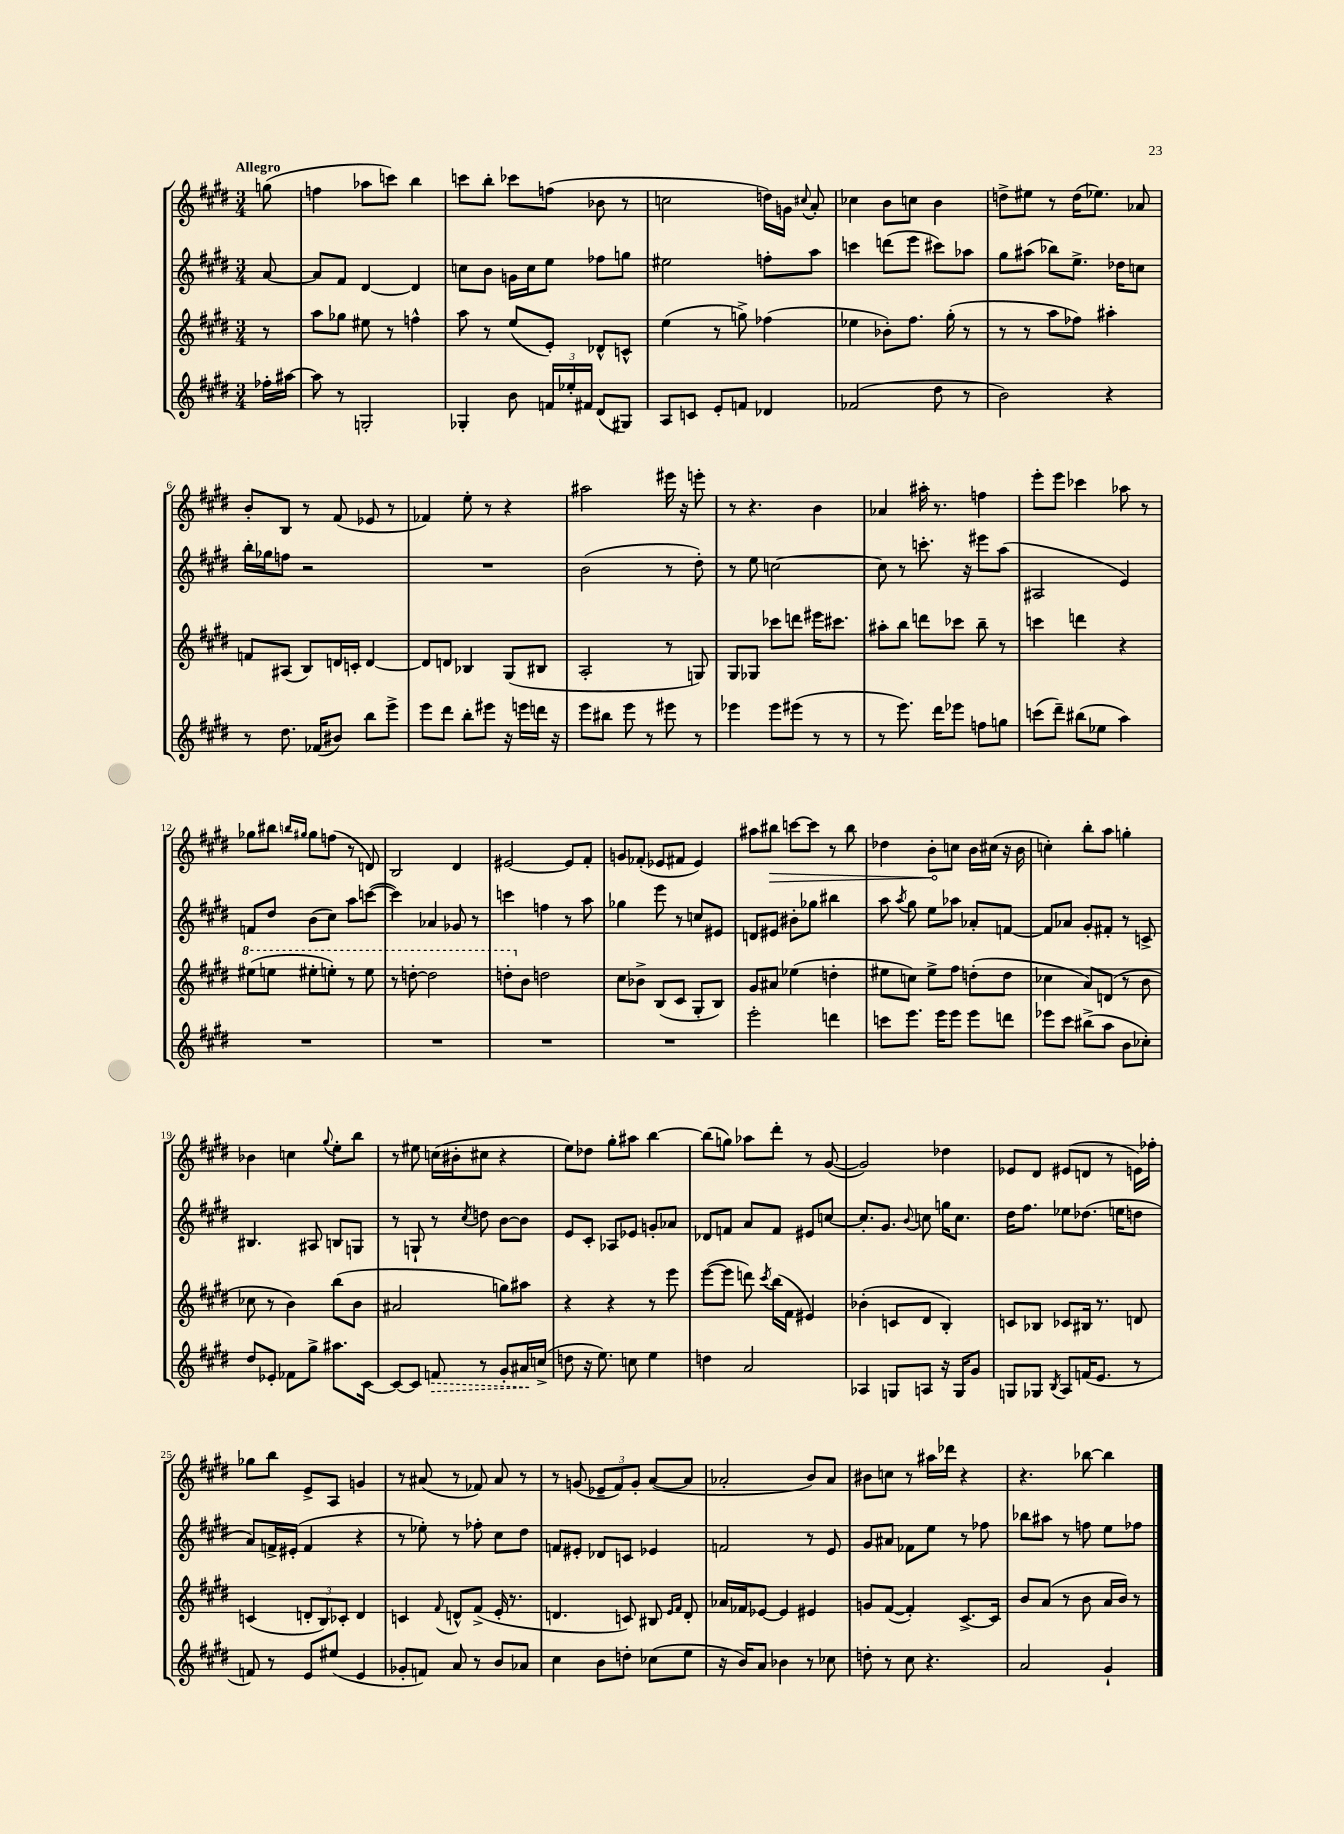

**kern	**dynam	**kern	**kern	**kern	**dynam
*part4	*part4	*part3	*part2	*part1	*part1
*staff4	*staff4	*staff3	*staff2	*staff1	*staff1
*clefG2	*	*clefG2	*clefG2	*clefG2	*
*k[f#c#g#d#]	*	*k[f#c#g#d#]	*k[f#c#g#d#]	*k[f#c#g#d#]	*
*M3/4	*	*M3/4	*M3/4	*M3/4	*
=	=	=	=	=	=
!	!	!	!	!LO:TX:a:B:t=Allegro	!
16ff-X'\LL	.	8r	[8a/	(8ggn\	.
[16aa#X\JJ	.	.	.	.	.
=1	=1	=1	=1	=1	=1
8aa#\]	.	8aa\L	8a/L]	4ffn\	.
8r	.	8gg-X\J	8f#/J	.	.
2Gn'/	.	8ee#X\	[4d#/	8aa-X\L	.
.	.	8r	.	8cccn\J)	.
.	.	4ffn^^\	4d#/]	4bb\	.
=2	=2	=2	=2	=2	=2
4G-X'/	.	8aa\	8ccn\L	8cccn\L	.
.	.	8r	8b\J	8bb'\J	.
8b\	.	(8ee/L	16gn\LL	8ccc-X\L	.
.	.	.	16cc\J	.	.
24fn/LL	.	8e'/J)	8ee\J	(8ffn\J	.
24ee-X'/	.	.	.	.	.
24f#X/JJ	.	.	.	.	.
(8d#/L	.	8d-X^^/L	8ff-X\L	8b-X\	.
8G#X/J)	.	8cn^^/J	8ggn\J	8r	.
=3	=3	=3	=3	=3	=3
8A/L	.	(4ee\	2ee#X\	2ccn\	.
8cn/J	.	.	.	.	.
8e'/L	.	8r	.	.	.
8fn/J	.	8ggn^\)	.	.	.
4d-X/	.	(4ff-X\	8ffn'\L	16ddn\LL)	.
.	.	.	.	16gn\JJ	.
.	.	.	.	8qqcc#X/	.
.	.	.	8aa\J	8a'/	.
=4	=4	=4	=4	=4	=4
(2f-X/	.	4ee-X\	4cccn\	4cc-X\	.
.	.	8b-X'\L)	(8dddn\L	8b\L	.
.	.	8.ff#\J	8eee\J	8ccn\J	.
8dd#\	.	.	8ccc#X\L)	4b\	.
.	.	(16gg#'\	.	.	.
8r	.	8r	8aa-X\J	.	.
=5	=5	=5	=5	=5	=5
2b\)	.	8r	8gg#\L	8ddn^\L	.
.	.	8r	(8aa#X\J	8ee#X\J	.
.	.	8aa\L	8bb-X\L)	8r	.
.	.	8ff-X\J)	8.ee^\J	(16dd\KL	.
.	.	.	.	8.ee-X\J)	.
4r	.	4aa#X'\	.	.	.
.	.	.	16dd-X\KL	.	.
.	.	.	8ccn\J	8a-X/	.
!!LO:LB:g=z
=6	=6	=6	=6	=6	=6
8r	.	8fn/L	16bb'\LL	8b'/L	.
.	.	.	16gg-X\J	.	.
8.dd#\	.	(8A#X/J	8ffn\J	8B/J	.
.	.	8B/L)	2r	8r	.
(16f-X/KL	.	.	.	.	.
8b#X/J)	.	16dn/L	.	(8f#/	.
.	.	16cn'/JJ	.	.	.
8bb\L	.	[4d/	.	8e-X/	.
8eee^\J	.	.	.	8r	.
=7	=7	=7	=7	=7	=7
8eee\L	.	8d/L]	2.r	4f-X/)	.
8ddd#\J	.	8dn/J	.	.	.
8bb'\L	.	4B-X/	.	8ee'\	.
8eee#X\J	.	.	.	8r	.
16r	.	(8G#/L	.	4r	.
16eeen\LL	.	.	.	.	.
16dddn\JJ	.	8B#X/J	.	.	.
16r	.	.	.	.	.
=8	=8	=8	=8	=8	=8
8eee\L	.	2A'/	(2b\	2aa#X\	.
8bb#X\J	.	.	.	.	.
8eee\	.	.	.	.	.
8r	.	.	.	.	.
8eee#X\	.	8r	8r	16eee#X\	.
.	.	.	.	16r	.
8r	.	8Gn/)	8dd#'\)	8eeen'\	.
=9	=9	=9	=9	=9	=9
4eee-X\	.	8G#/L	8r	8r	.
.	.	8G-X/J	8ee\	4.r	.
8eee-\L	.	8ccc-X\L	[2ccn\	.	.
(8eee#X\J	.	8dddn\J	.	.	.
8r	.	16eee#X\KL	.	4b\	.
.	.	8.ccc#X\J	.	.	.
8r	.	.	.	.	.
=10	=10	=10	=10	=10	=10
8r	.	8aa#X'\L	8cc\]	4a-X/	.
8.eee\)	.	8bb\J	8r	.	.
.	.	8dddn\L	8.cccn'\	16aa#X'\	.
16ddd#\KL	.	.	.	8.r	.
8eee-X\J	.	8ccc-X\J	.	.	.
.	.	.	16r	.	.
8ffn\L	.	8bb~\	8eee#X\L	4ffn\	.
8ggn\J	.	8r	(8aa\J	.	.
=11	=11	=11	=11	=11	=11
(8cccn\L	.	4cccn\	2A#X/	8eee'\L	.
8ddd#~\J)	.	.	.	8eee\J	.
(8bb#X\L	.	4dddn\	.	4ccc-X\	.
8ee-X\J	.	.	.	.	.
4aa\)	.	4r	4e/)	8aa-X\	.
.	.	.	.	8r	.
!!LO:LB:g=z
=12	=12	=12	=12	=12	=12
*	*	*8va	*	*	*
2.r	.	(8eee#X\L	8fn/L	8gg-X\L	.
.	.	8eeen\J	8dd#/J	8bb#X\J	.
.	.	.	.	16qqbbn/LL	.
.	.	.	.	16qqgg#X/JJ	.
.	.	8eee#X'\L	(8b\L	8gg#\L	.
.	.	8eeen'\J)	8cc#\J)	(8ffn\J	.
.	.	8r	8aa\L	8r	.
.	.	8eee\	([8cccn\J	8dn/)	.
=13	=13	=13	=13	=13	=13
2.r	.	8r	4ccc\])	2B/	.
.	.	[8dddn'\	.	.	.
.	.	2ddd\]	4a-X/	.	.
.	.	.	8g-X/	4d#/	.
.	.	.	8r	.	.
=14	=14	=14	=14	=14	=14
2.r	.	8dddn'\L	4cccn\	[2e#X/	.
*	*	*X8va	*	*	*
.	.	8b\J	.	.	.
.	.	2ddn\	4ffn\	.	.
.	.	.	8r	8e#/L]	.
.	.	.	8aa\	8f#'/J	.
=15	=15	=15	=15	=15	=15
2.r	.	8cc#\L	4gg-X\	8gn/L	.
.	.	8b-X^\J	.	(8f-X'/J	.
.	.	(8B/L	8eee\	8e-X/L	.
.	.	8c#/J	8r	8f#X/J	.
.	.	8G#'/L	8ccn/L	4e-/)	.
.	.	8B/J)	8e#X/J	.	.
=16	=16	=16	=16	=16	=16
2eee'\	.	8g#/L	8dn/L	8aa#X\L	.
!	!	!	!	!	!LO:HP:b
.	.	8a#X/J	8e#X/J	8bb#X\J	>
.	.	(4ee-X\	8b#X'\L	[8cccn\L	.
.	.	.	8gg-X\J	8ccc\J]	.
4dddn\	.	4ddn'\	4bb#X\	8r	.
.	.	.	.	8bb#\	.
=17	=17	=17	=17	=17	=17
8cccn\L	.	8ee#X\L	8aa\	4dd-X\	.
.	.	.	8qaa/	.	.
8.eee\J	.	8ccn\J)	8gg#\	.	.
.	.	8ee#^\L	8ee\L	8b'\L	.
16eee\KL	.	.	.	.	.
8eee\J	.	8ff#\J	8aa-X\J	8ccn\J	]
8eee\L	.	(8ddn'\L	8a-X'/L	16b\LL	.
.	.	.	.	(16cc#X\JJ	.
8dddn\J	.	8dd\J	[8fn/J	16r	.
.	.	.	.	16b\	.
=18	=18	=18	=18	=18	=18
8eee-X\L	.	4cc-X\	8f/L]	4ccn'\)	.
8ccc#\J	.	.	8a-X/J	.	.
(8bb#X^\L	.	8a/L)	8g#'/L	8bb'\L	.
8aa\J	.	(8dn/J	8f#X'/J	8aa\J	.
8b\L	.	8r	8r	4ggn'\	.
8cc-X'\J)	.	8b\	8cn^/	.	.
!!LO:LB:g=z
=19	=19	=19	=19	=19	=19
8dd#/L	.	8cc-X\	4.B#X/	4b-X\	.
8e-X'/J	.	8r	.	.	.
8f-X\L	.	4b\)	.	4ccn\	.
8gg#^\J	.	.	8A#X/	.	.
.	.	.	.	8qqgg#/	.
8.aa#X\L	.	(8bb\L	8Bn/L	8ee'\L	.
.	.	8b\J	8Gn/J	8bb\J	.
[16c#\Jk	.	.	.	.	.
=20	=20	=20	=20	=20	=20
8c#/L_	.	2a#X/	8r	8r	.
8c#/J]	.	.	8Gn`/	8ee#X\	.
!	!LO:HP:b	!	!	!	!
8fn/	>	.	8r	(16ccn\LL	.
.	.	.	.	16b#X'\J	.
.	.	.	8qcc#/	.	.
8r	.	.	8ddn\	8cc#X\J	.
8g#'/L	.	8ggn\L)	[8b\L	4r	.
16a#X/L	.	8aa#X\J	8b\J]	.	.
(16ccn^/JJ	]	.	.	.	.
=21	=21	=21	=21	=21	=21
8ddn\	.	4r	8e/L	8ee\L)	.
16r	.	.	8c#'/J	8dd-X\J	.
8.ee\)	.	.	.	.	.
.	.	4r	8A-X/L	8gg#'\L	.
8ccn\	.	.	8e-X/J	8aa#X\J	.
4ee\	.	8r	8gn'/L	[4bb\	.
.	.	8eee\	8a-X/J	.	.
=22	=22	=22	=22	=22	=22
4ddn\	.	([8eee\L	8d-X/L	(8bb\L]	.
.	.	8eee\J]	8fn/J	8ggn\J)	.
2a/	.	8dddn\)	8a/L	8aa-X\L	.
.	.	8qccc#/	.	.	.
.	.	(16bb\LL	8f/J	8ddd#'\J	.
.	.	16f#\JJ	.	.	.
.	.	4e#X/)	8e#X/L	8r	.
.	.	.	[8ccn/J	([8g#/	.
=23	=23	=23	=23	=23	=23
4A-X/	.	(4b-X'\	8.cc'/L]	2g#/])	.
.	.	.	8.g#/J	.	.
8Gn/L	.	8cn/L	.	.	.
.	.	.	8qqb/	.	.
8An/J	.	8d#/J	8ccn\	.	.
16r	.	4B'/)	16ggn\KL	4dd-X\	.
16G/KL	.	.	8.cc\J	.	.
8g#/J	.	.	.	.	.
=24	=24	=24	=24	=24	=24
8Gn/L	.	8cn/L	16dd#\KL	8e-X/L	.
.	.	.	8.ff#\J	.	.
8G-X/J	.	8B-X/J	.	8d#/J	.
8qB/	.	.	.	.	.
8A/L	.	8c-X/L	8ee-X\L	(8e#X/L	.
(16fn/K	.	16B#X/Jk	(8.dd-X\J	8dn/J	.
8.e/J	.	8.r	.	.	.
.	.	.	.	8r	.
.	.	.	16een\KL	.	.
8r	.	8dn/	8ddn\J	16en\LL)	.
.	.	.	.	16ff-X'\JJ	.
!!LO:LB:g=z
=25	=25	=25	=25	=25	=25
8fn/)	.	(4cn/	8a/L)	8gg-X\L	.
8r	.	.	16fn^/L	8bb\J	.
.	.	.	(16e#X'/JJ	.	.
8e/L	.	12dn'/L	4f/	8e^/L	.
.	.	12B/)	.	.	.
(8ee#X/J	.	.	.	8A/J	.
.	.	12c-X'/J	.	.	.
4e/	.	4d/	4r	4gn/	.
=26	=26	=26	=26	=26	=26
8g-X'/L	.	4cn/	8r	8r	.
8fn/J)	.	.	8ee-X'\)	(8a#X/	.
.	.	8qqf#/	.	.	.
8a/	.	8dn^^/L	8r	8r	.
8r	.	(8f#^/J	8ff-X'\	8f-X/)	.
8b/L	.	16e'/	8cc#\L	8a#/	.
.	.	8.r	.	.	.
8a-X/J	.	.	8dd#\J	8r	.
=27	=27	=27	=27	=27	=27
4cc#\	.	4.dn/	8fn/L	8r	.
.	.	.	8e#X'/J	(8gn/	.
8b\L	.	.	8d-X/L	12e-X~/L	.
.	.	.	.	12f#/)	.
8ddn'\J	.	8cn/)	8cn/J	.	.
.	.	.	.	12g'/J	.
(8cc-X\L	.	8B#X/	4e-X/	([8a/L	.
.	.	16qqe/LL	.	.	.
.	.	16qqf#/JJ	.	.	.
8ee\J	.	8d'/	.	8a/J]	.
=28	=28	=28	=28	=28	=28
16r	.	16a-X/LL	2fn/	2a-X'/	.
16b/KL)	.	16f-X/J	.	.	.
8a/J	.	[8e-X/J	.	.	.
4b-X\	.	4e-/]	.	.	.
8r	.	4e#X/	8r	8b/L)	.
8cc-X\	.	.	8e/	8a-/J	.
=29	=29	=29	=29	=29	=29
8ddn'\	.	8gn/L	8g#/L	8b#X\L	.
8r	.	([8f#/J	8a#X/J	8ccn\J	.
8cc#\	.	4f#'/])	8f-X\L	8r	.
4.r	.	.	8ee\J	16aa#X\LL	.
.	.	.	.	16ddd-X\JJ	.
.	.	[8.c#^/L	8r	4r	.
.	.	.	8ff-X\	.	.
.	.	16c#/Jk]	.	.	.
=30	=30	=30	=30	=30	=30
2a/	.	8b/L	8bb-X\L	4.r	.
.	.	(8a/J	8aa#X\J	.	.
.	.	8r	8r	.	.
.	.	8b\	8ffn\	[8bb-X\	.
4g#`/	.	16a/LL	8ee\L	4bb-\]	.
.	.	16b/JJ)	.	.	.
.	.	8r	8ff-X\J	.	.
==	==	==	==	==	==
*-	*-	*-	*-	*-	*-
